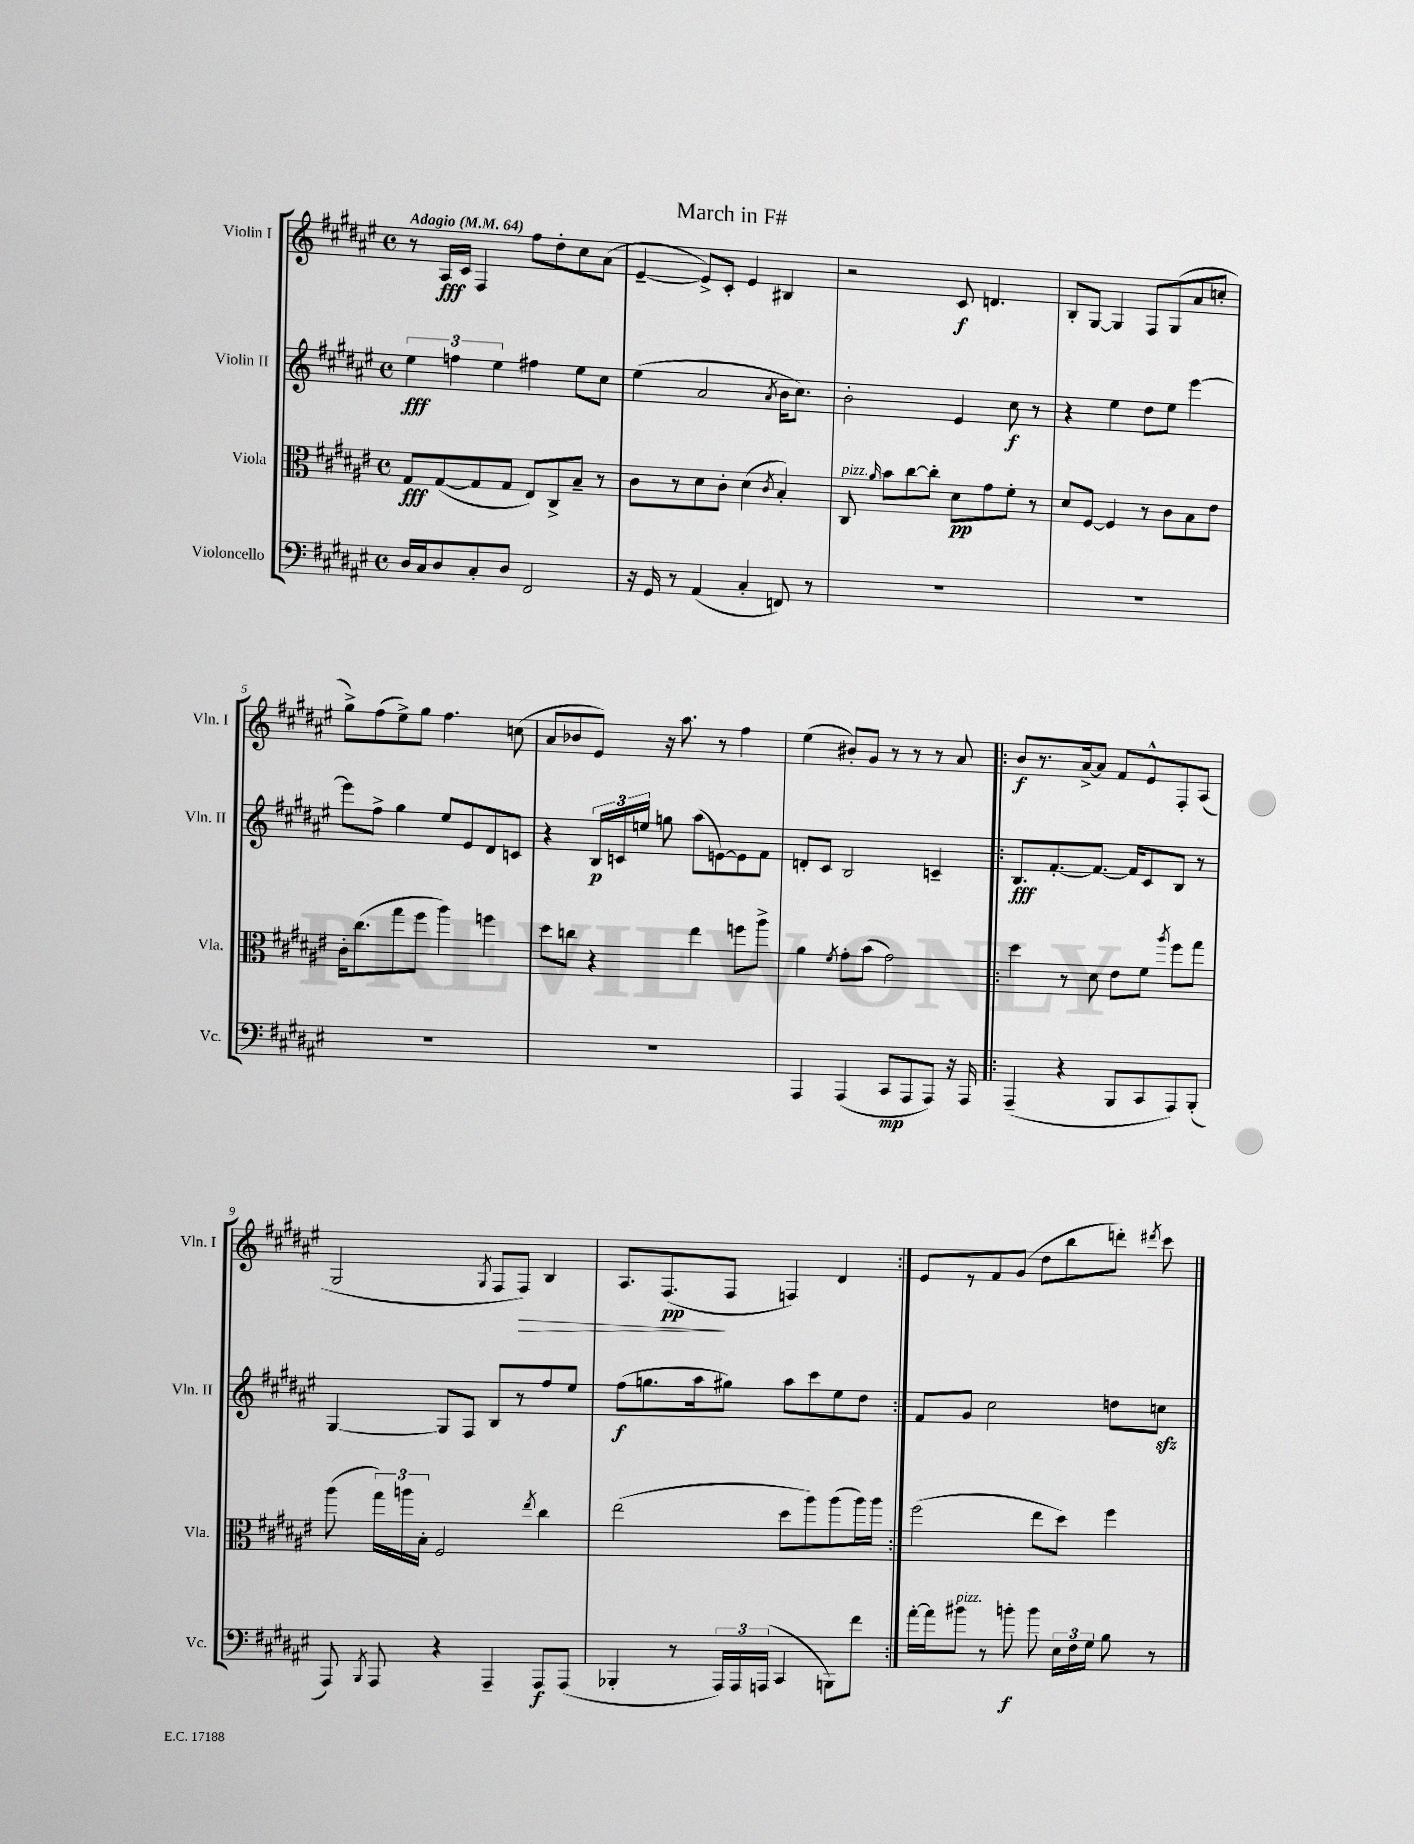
\header { title = "March in F#" }
<<
\new StaffGroup <<
\new Staff = "s0" \with { instrumentName = "Violin I" shortInstrumentName = "Vln. I" } {
    \clef treble \key fis \major \defaultTimeSignature \time 4/4 \tempo "Adagio" 4 = 64
    \autoBeamOff r8 ais16[\fff cis'16] fis4 fis''8[ dis''8-. cis''8 ais'8]( |
    eis'4~-- eis'8[->) cis'8]-. eis'4 bis4 |
    r2 cis'8\f d'4. |
    b8[-. gis8]~ gis4 fis8[ gis8( ais'8 c''8]-. |
    gis''8[->) fis''8( eis''8->) gis''8] fis''4. c''8( |
    ais'8[ bes'8 eis'8]) r16 ais''8. r8 fis''4 |
    eis''4( bis'8[-.) gis'8] r8 r8 r8 ais'8 |
    \repeat volta 2 { b'8[\f r8. ais'16~-> ais'8] fis'8[ eis'8-^ fis8-. ais8]( |
    gis2 \acciaccatura { gis8 } fis8[ fis8]\>) b4 |
    ais8.[ fis8.\pp\!( fis8] f4) dis'4 | }
    eis'8[ r8 fis'8 gis'8]( dis''8[ b''8 d'''8]-.) \acciaccatura { dis'''8 } cis'''8 \bar "|." |
}
\new Staff = "s1" \with { instrumentName = "Violin II" shortInstrumentName = "Vln. II" } {
    \clef treble \key fis \major \defaultTimeSignature \time 4/4
    \autoBeamOff \tuplet 3/2 { eis''4\fff f''4 eis''4 } fis''4 eis''8[ cis''8] |
    eis''4( ais'2 \acciaccatura { ais'8 } b'16[ cis''8.]) |
    b'2-. eis'4 cis''8\f r8 |
    r4 eis''4 dis''8[ eis''8] eis'''4~ |
    eis'''8[ fis''8]-> gis''4 eis''8[ eis'8 dis'8 c'8] |
    r4 \tuplet 3/2 { b16[\p c'16 e''16] } g''8 ais''8[( e'8~) e'8 fis'8] |
    d'8[-. cis'8] b2 c'4-- |
    \repeat volta 2 { b8.[\fff fis'8.~-. fis'8.]~ fis'16[ cis'8 b8] r8 |
    gis4~ gis8[ fis8] b8[ r8 fis''8 eis''8] |
    fis''8[\f( g''8. ais''16 gis''8]) ais''8[ cis'''8 eis''8 dis''8] | }
    fis'8[ gis'8] cis''2 d''8[ c''8]\sfz \bar "|." |
}
\new Staff = "s2" \with { instrumentName = "Viola" shortInstrumentName = "Vla." } {
    \clef alto \key fis \major \defaultTimeSignature \time 4/4
    \autoBeamOff gis8[\fff gis8~( gis8 gis8] eis8[) cis8-> b8]-- r8 |
    cis'8[ r8 dis'8 cis'8]-. dis'4( \acciaccatura { cis'8 } b4-.) |
    cis8^\markup { \italic "pizz." } \grace { ais'16 } b'8[ cis''8~ cis''8]-. dis'8[\pp gis'8 fis'8]-. r8 |
    dis'8[ fis8]~ fis4 r8 cis'8[ b8 eis'8] |
    cis'16[-. cis''8.( gis''8 fis''8] ais''4) f''4 |
    dis''8[ c''8] r4 eis''4 f''8[ ais''8]-> |
    ais'4 \acciaccatura { fis'8 } gis'8[-. b'8]( gis'2) |
    \repeat volta 2 { dis''4 r8 dis'8 eis'8[ fis'8] \acciaccatura { ais''8 } fis''8[ gis''8] |
    ais''8( \tuplet 3/2 { gis''16[) a''16 b16]-. } fis2 \acciaccatura { eis''8 } cis''4 |
    eis''2( dis''8[ ais''8) ais''8( ais''16) ais''16] | }
    fis''2( eis''8[ dis''8]) fis''4 \bar "|." |
}
\new Staff = "s3" \with { instrumentName = "Violoncello" shortInstrumentName = "Vc." } {
    \clef bass \key fis \major \defaultTimeSignature \time 4/4
    \autoBeamOff dis16[ cis16 dis8 cis8-. dis8] fis,2 |
    r16 gis,16 r8 ais,4( cis4-. f,8) r8 |
    R1 |
    R1 |
    R1 |
    R1 |
    ais,,4 ais,,4( cis,8[\mp ais,,8 ais,,8]) r16 ais,,16 |
    \repeat volta 2 { ais,,4--( r4 b,,8[ cis,8 ais,,8) b,,8]-.( |
    ais,,8) \acciaccatura { b,,8 } ais,,8 r4 ais,,4-- ais,,8[\f ais,,8]( |
    bes,,4-. r8 \tuplet 3/2 { ais,,16[) ais,,16 a,,16]( } cis,4 b,,8[) fis'8] | }
    ais'16[~-. ais'16 bis'8]^\markup { \italic "pizz." } r8 b'8-.\f b'8 \tuplet 3/2 { eis16[ fis16 gis16] } b8 r8 \bar "|." |
}
>>
>>
